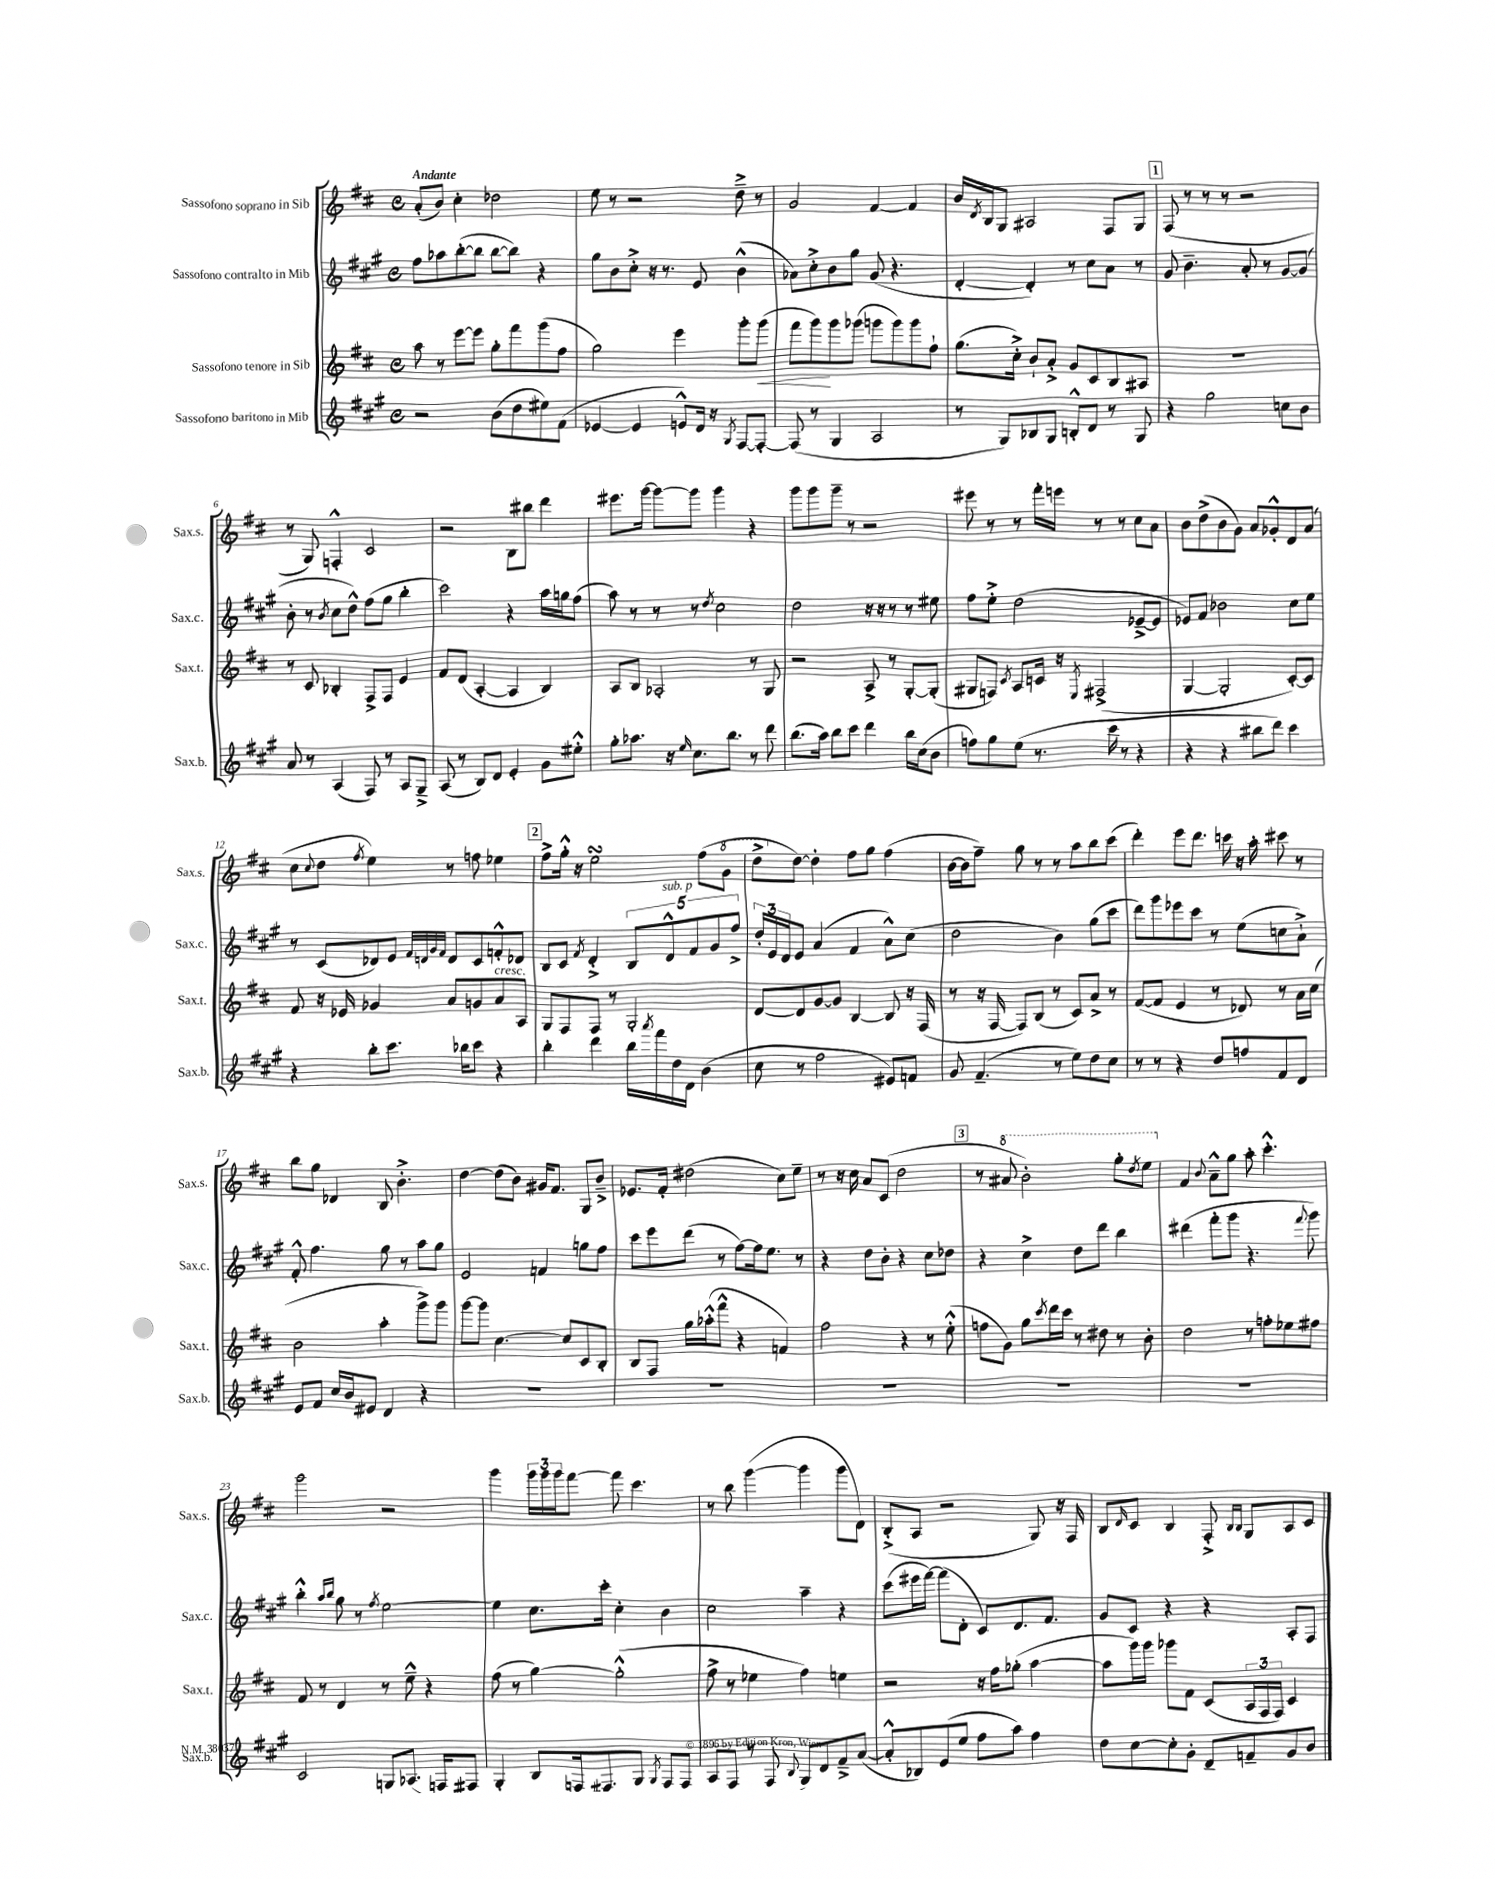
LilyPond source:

<<
\new StaffGroup <<
\new Staff = "s0" \with { instrumentName = "Sassofono soprano in Sib" shortInstrumentName = "Sax.s." } {
    \clef treble \key d \major \defaultTimeSignature \time 4/4 \tempo "Andante"
    a'8-.( b'8) cis''4-. des''2 |
    e''8 r8 r2 d''8---> r8 |
    g'2 fis'4~ fis'4 |
    b'16 \acciaccatura { d'8 } b16 g8 ais2 fis8 g8 |
    \mark \markup { \box "1" } fis8( r8 r8 r8 r2 |
    r8 g8) f4-.-^ cis'2 |
    r2 b8 bis''8 d'''4 |
    eis'''8. g'''16~ g'''8~ g'''8 g'''4 r4 |
    g'''8 g'''8 g'''8-- r8 r2 |
    eis'''8 r8 r8 fis'''16-. e'''16 r8 r8 cis''8 a'8 |
    b'8 d''8->( b'8 g'8) a'8 ges'8-.-^ d'8 a'8( |
    cis''8 \appoggiatura { cis''8 } d''8 \acciaccatura { fis''8 } e''4) r8 f''8 ees''4 |
    \mark \markup { \box "2" } fis''8-> g''16-.-^ r16 e''2\turn fis''8( \ottava #1 g''8 |
    d'''8-> \ottava #0 d''8~) d''4-. fis''8 g''8 fis''4( |
    b'16~ b'16 fis''8--) g''8 r8 r8 a''8 b''8 cis'''8( |
    d'''4-.) e'''8 d'''8. c'''16 r16 a''16-. cis'''8 r8 |
    b''8 g''8 des'4 b8 b'4.-.-> |
    d''4~ d''8( b'8) gis'16 fis'8. g8 b'8---> |
    ees'8. fis'16-. dis''2( cis''8) e''8-- |
    r8 r16 cis''16 a'8 cis'8( d''2 |
    \mark \markup { \box "3" } r8 \ottava #1 ais''8 b''2-.) g'''8-. \acciaccatura { d'''8 } e'''8 \ottava #0 |
    fis'4 \appoggiatura { b'8 } a'8---^ g''8 a''8-. cis'''4.-.-^ |
    g'''2 r2 |
    g'''4 \tuplet 3/2 { g'''16 g'''16 g'''16 } fis'''8~ fis'''8 cis'''4. |
    r8 b''8 g'''4~( g'''4 g'''8 d'8) |
    b8-.->( a8 r2 g8) r16 fis16 |
    b8 \grace { d'16 } cis'8 b4 fis8-.-> \grace { b16 b16 } g8 a8 cis'8 \bar "|." |
}
\new Staff = "s1" \with { instrumentName = "Sassofono contralto in Mib" shortInstrumentName = "Sax.c." } {
    \clef treble \key a \major \defaultTimeSignature \time 4/4
    fis''8 aes''8 b''8~-.( b''8 b''8~ b''8) r4 |
    gis''8 b'8 cis''8-.-> r16 r8. e'8 b'4-^( |
    aes'8) cis''8-.-> b'8 gis''8 gis'8( r4. |
    d'4~-. d'4-.) r8 cis''8 a'8 r8 |
    \mark \markup { \box "1" } gis'8 b'4.-- a'8-. r8 gis'8~ gis'8( |
    b'8-. r8 \acciaccatura { b'8 } cis''8 d''8-^) fis''8( gis''8 b''4-. |
    cis'''2) r4 a''16 g''16 fis''8( |
    a''8) r8 r8 r8 \acciaccatura { d''8 } cis''2 |
    d''2 r16 r16 r8 r8 eis''8 |
    fis''8 e''8-.-> d''2( ees'8~---> ees'8 |
    ees'8) fis'8 bes'2 cis''8 e''8 |
    r8 cis'8( des'8) e'8 \grace { fis'32 d'32 gis'32 fis'32 } d'8 cis'8 f'8-.-^ des'8 |
    \mark \markup { \box "2" } b8 cis'8 \acciaccatura { fis'8 } d'4-.-> \tuplet 5/4 { b8 d'8-^^\markup { \italic "sub. p" } fis'8 gis'8 fis''8-> } |
    \tuplet 3/2 { d''16-. e'16 d'16 } e'8 a'4( fis'4 a'8-^) cis''8( |
    d''2 b'4) gis''8( cis'''8 |
    d'''8) gis'''8 ees'''8 cis'''8 r8 e''8( c''8 a'8-!->) |
    fis'8-.-^ fis''4. gis''8 r8 a''8 gis''8 |
    e'2 f'4 g''8 fis''8 |
    cis'''8 e'''8 d'''8( r8 fis''8~) fis''16 e''8. r8 |
    r4 d''8 b'8-. r4 cis''8 des''8 |
    \mark \markup { \box "3" } r4 cis''4-> d''8 d'''8 b''4 |
    dis'''4( fis'''8-. gis'''8 r4. \appoggiatura { fis'''8 } gis'''8) |
    b''4-.-^ \grace { a''16 b''16 } gis''8 r8 \acciaccatura { fis''8 } e''2~ |
    e''4 cis''8. cis'''16-. cis''4-. b'4 |
    cis''2 a''4-- r4 |
    cis'''8( eis'''16 fis'''16~) fis'''8( d'8-. cis'8) d'8. fis'8. |
    gis'8 cis'8 r4 r4 a8-. fis8 \bar "|." |
}
\new Staff = "s2" \with { instrumentName = "Sassofono tenore in Sib" shortInstrumentName = "Sax.t." } {
    \clef treble \key d \major \defaultTimeSignature \time 4/4
    a''8 r8 e'''8~ e'''8 g''8-. fis'''8 g'''8( fis''8 |
    g''2) e'''4 g'''8-. g'''8\<( |
    fis'''8 g'''8\!) g'''8 ges'''8( g'''8 g'''8) g'''8 fis''8-! |
    g''8.( cis''16-.->) b'8-! a'8-.-> g'8 cis'8 b8 ais8 |
    \mark \markup { \box "1" } R1 |
    r8 cis'8 bes4-. fis8-> fis8 e'4 |
    fis'8 d'8( a4~-. a4 b4) |
    a8 b8 aes2-. r8 g8 |
    r2 a8-> r8 g8~-. g8-.( |
    gis8 f8) \acciaccatura { cis'8 } a8 c'16 r16 \acciaccatura { e8 } fis2->( |
    g4~ g2-. cis'8~-.) cis'8 |
    fis'8 r16 ees'16 ges'4 a'8 g'8 a'8^\markup { \italic "cresc." } a8 |
    \mark \markup { \box "2" } g8 fis8 fis8 r8 g2-. |
    d'8~ d'8 g'8~ g'8 b4~ b8 r16 fis16( |
    r8 r16 fis16~ fis8) b8( r8 cis'8) a'8-> r8 |
    fis'8~( fis'8 e'4 r8 des'8) r8 a'16 cis''16( |
    b'2 a''4-. g'''8->) g'''8 |
    g'''8~ g'''8 cis''4.~ cis''8 cis'8 b8-. |
    b8 fis8 g''16 aes''16-.-^( fis'''8-^ r4 f'4) |
    fis''2 r4 r8 e''8-.-^( |
    \mark \markup { \box "3" } f''8 g'8) g''8 \acciaccatura { cis'''8 } d'''16 cis'''16 r8 dis''8 r8 b'8-. |
    d''2 r8 f''8-. ees''8 fis''8 |
    fis'8 r8 d'4 r8 e''8---^ r4 |
    fis''8( r8 g''4~) g''2-.-^( |
    fis''8-> r8 ees''4 fis''4) e''4 |
    r2 r16 fis''16 ges''8-.( a''4~ |
    a''8 g'''16) g'''16 ges'''8 fis'8 cis'8( \tuplet 3/2 { a16 fis16 fis16) } cis'4 \bar "|." |
}
\new Staff = "s3" \with { instrumentName = "Sassofono baritono in Mib" shortInstrumentName = "Sax.b." } {
    \clef treble \key a \major \defaultTimeSignature \time 4/4
    r2 b'8( d''8 eis''8) fis'8( |
    ees'4~ ees'4 e'8-^) d'16 r16 \acciaccatura { gis8 } fis8~ fis8~-. |
    fis8( r8 gis4 a2 |
    r8 gis8) bes8 gis8 b8-.-^ d'8 r8 gis8 |
    \mark \markup { \box "1" } r4 gis''2 c''8 b'8 |
    a'8 r8 a4( fis8) r8 a8 gis8---> |
    a8( r8 b8) d'8 e'4-. gis'8 eis''8-.-^ |
    gis''8-. aes''8. r16 \grace { e''16 } cis''8. b''8. r8 d'''8 |
    b''8.( a''16) b''8 cis'''8 d'''4 b''16 cis''16( b'8 |
    f''8) gis''8 e''8( r8. cis'''16 r8 r4 |
    r4 r4 bis''8 d'''8) cis'''4 |
    r4 b''8-. cis'''8. bes''16 cis'''8 r4 |
    \mark \markup { \box "2" } b''4-. d'''4 b''16 \acciaccatura { a'''8 } fis'''16 d''16 d'16 b'4( |
    cis''8 r8 fis''2 eis'8) f'8 |
    gis'8 fis'4.--( r8 e''8) d''8 cis''8 |
    r8 r8 r4 d''8 f''8 fis'8 d'8 |
    e'8 fis'8 cis''16 b'16 eis'8 d'4 r4 |
    R1 |
    R1 |
    R1 |
    \mark \markup { \box "3" } R1 |
    R1 |
    cis'2 g8 aes8.( f16 fis8 |
    gis4-.->) b8 f16-. fis8.( gis8 \acciaccatura { gis8 } fis8 fis8) |
    a8 fis8( r8 fis8 \appoggiatura { b8 } gis8) d'8 fis'8---> a'8~( |
    a'8-.-^ bes8) e'8( e''8 fis''8 a''8) fis''4 |
    d''8 cis''8~ cis''8-. gis'8-. d'8-- f'8-- gis'8 b'8 \bar "|." |
}
>>
>>
